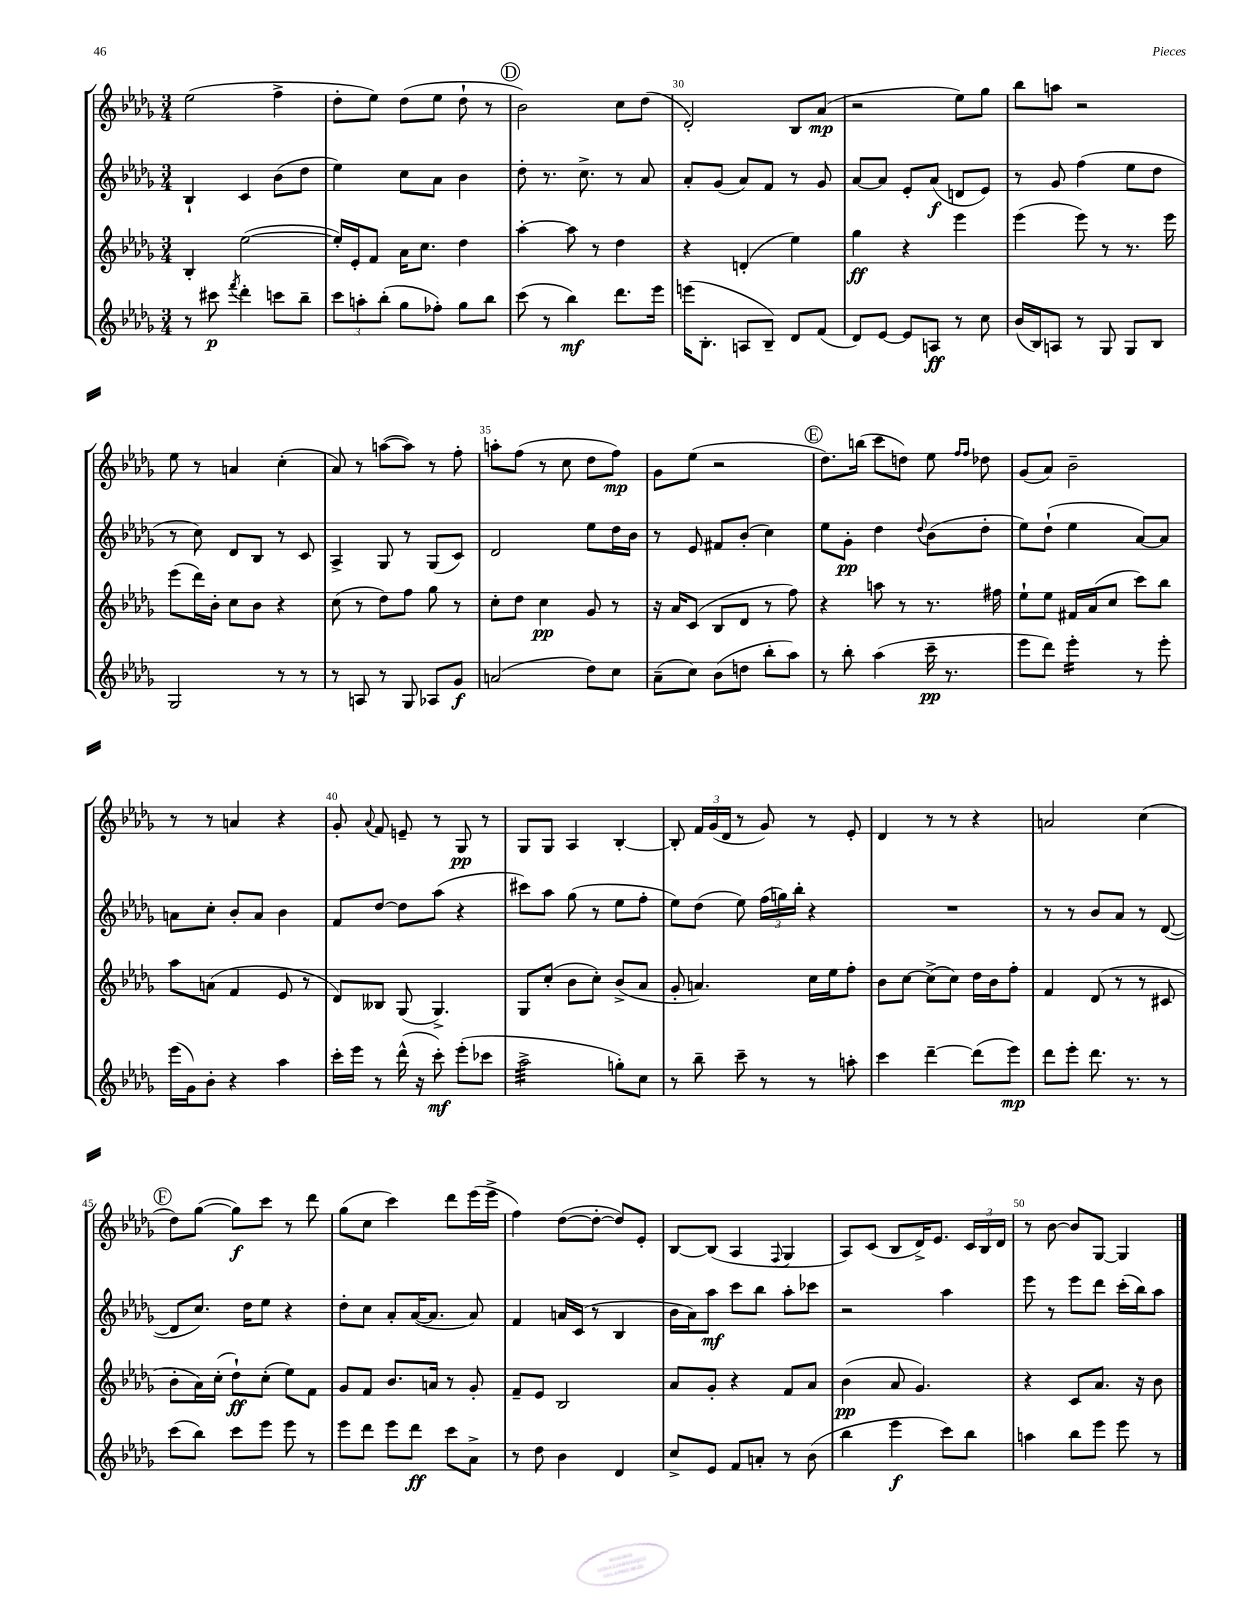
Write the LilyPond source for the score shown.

<<
\new StaffGroup <<
\new Staff = "s0" {
    \clef treble \key des \major \numericTimeSignature \time 3/4
    \autoBeamOff ees''2( f''4-> |
    des''8[-. ees''8]) des''8[( ees''8] des''8-! r8 |
    \mark \markup { \circle "D" } bes'2) c''8[ des''8]( |
    des'2-.) bes8[ aes'8]\mp( |
    r2 ees''8[) ges''8] |
    bes''8[ a''8] r2 |
    ees''8 r8 a'4 c''4-.( |
    aes'8) r8 a''8[~( a''8]) r8 f''8-. |
    a''8[-. f''8]( r8 c''8 des''8[ f''8]\mp) |
    ges'8[ ees''8]( r2 |
    \mark \markup { \circle "E" } des''8.[) b''16]( c'''8[ d''8]) ees''8 \grace { f''16[ f''16] } des''8 |
    ges'8[( aes'8]) bes'2-- |
    r8 r8 a'4 r4 |
    ges'8-. \appoggiatura { aes'8 } f'8 e'8-- r8 ges8\pp r8 |
    ges8[ ges8] aes4 bes4~-. |
    bes8-. \tuplet 3/2 { f'16[ ges'16( des'16] } r8 ges'8) r8 ees'8-. |
    des'4 r8 r8 r4 |
    a'2 c''4( |
    \mark \markup { \circle "F" } des''8[) ges''8]~( ges''8[\f) c'''8] r8 des'''8 |
    ges''8[( c''8] c'''4) des'''8[ ees'''16( ees'''16]-> |
    f''4) des''8[~( des''8]~-. des''8[) ees'8]-. |
    bes8[~ bes8]( aes4 \appoggiatura { f8 } ges4 |
    aes8[) c'8]( bes8[ des'16->) ees'8.] \tuplet 3/2 { c'16[ bes16 des'16] } |
    r8 bes'8~ bes'8[ ges8]~ ges4 \bar "|." |
}
\new Staff = "s1" {
    \clef treble \key des \major \numericTimeSignature \time 3/4
    \autoBeamOff bes4-! c'4 bes'8[( des''8] |
    ees''4) c''8[ aes'8] bes'4 |
    \mark \markup { \circle "D" } des''8-. r8. c''8.-> r8 aes'8 |
    aes'8[-. ges'8]( aes'8[) f'8] r8 ges'8 |
    aes'8[~ aes'8] ees'8[-. aes'8]\f( d'8[ ees'8]) |
    r8 ges'8 f''4( ees''8[ des''8] |
    r8 c''8) des'8[ bes8] r8 c'8 |
    aes4-> ges8 r8 ges8[( c'8]) |
    des'2 ees''8[ des''16 bes'16] |
    r8 ees'8 fis'8[ bes'8]-.( c''4) |
    \mark \markup { \circle "E" } ees''8[ ges'8]-.\pp des''4 \appoggiatura { des''8 } bes'8[( des''8]-. |
    ees''8[) des''8]-!( ees''4 aes'8[~) aes'8] |
    a'8[ c''8]-. bes'8[-. a'8] bes'4 |
    f'8[ des''8]~ des''8[ aes''8]( r4 |
    cis'''8[) aes''8] ges''8( r8 ees''8[ f''8]-. |
    ees''8[) des''8]( ees''8) \tuplet 3/2 { f''16[( g''16) bes''16]-. } r4 |
    R2. |
    r8 r8 bes'8[ aes'8] r8 des'8~( |
    \mark \markup { \circle "F" } des'8[ c''8.]) des''16[ ees''8] r4 |
    des''8[-. c''8] aes'8[-. aes'16~( aes'8.] aes'8) |
    f'4 a'16[ c'16]( r8 bes4 |
    bes'16[ aes'16) aes''8]\mf c'''8[ bes''8] aes''8[-. ces'''8] |
    r2 aes''4 |
    ees'''8 r8 ees'''8[ des'''8] c'''16[-.( bes''16) aes''8] \bar "|." |
}
\new Staff = "s2" {
    \clef treble \key des \major \numericTimeSignature \time 3/4
    \autoBeamOff bes4-. ees''2~( |
    ees''16[-.) ees'16-. f'8] aes'16[ c''8.] des''4 |
    \mark \markup { \circle "D" } aes''4~-. aes''8 r8 des''4 |
    r4 d'4-.( ees''4) |
    ges''4\ff r4 ees'''4 |
    ees'''4( ees'''8) r8 r8. ees'''16 |
    ees'''8[( des'''16) bes'16]-. c''8[ bes'8] r4 |
    c''8( r8 des''8[) f''8] ges''8 r8 |
    c''8[-. des''8] c''4\pp ges'8 r8 |
    r16 aes'16[ c'8]( bes8[ des'8] r8 f''8) |
    \mark \markup { \circle "E" } r4 a''8 r8 r8. fis''16 |
    ees''8[-! ees''8] fis'16[ aes'16( c''8] c'''8[) bes''8] |
    aes''8[ a'8]( f'4 ees'8 r8 |
    des'8[) beses8] ges8( ges4.->) |
    ges8[ c''8]-.( bes'8[ c''8]-.) bes'8[->( aes'8] |
    ges'8-. a'4.) c''16[ ees''16 f''8]-. |
    bes'8[ c''8]~ c''8[->( c''8]) des''16[ bes'16 f''8]-. |
    f'4 des'8( r8 r8 cis'8 |
    \mark \markup { \circle "F" } bes'8[-. aes'16) c''16]-.( des''8[-!\ff) c''8]-.( ees''8[) f'8] |
    ges'8[ f'8] bes'8.[ a'16] r8 ges'8-. |
    f'8[-- ees'8] bes2 |
    aes'8[ ges'8]-. r4 f'8[ aes'8] |
    bes'4\pp( aes'8 ges'4.) |
    r4 c'8[ aes'8.] r16 bes'8 \bar "|." |
}
\new Staff = "s3" {
    \clef treble \key des \major \numericTimeSignature \time 3/4
    \autoBeamOff r8 cis'''8\p \acciaccatura { f'''8 } des'''4-. c'''8[ bes''8]-- |
    \tuplet 3/2 { c'''8[ a''8-. bes''8]-.( } ges''8[ fes''8]-.) ges''8[ bes''8] |
    \mark \markup { \circle "D" } c'''8( r8 bes''4\mf) des'''8.[ ees'''16] |
    e'''16[( bes8.]-. a8[ bes8]--) des'8[ f'8]( |
    des'8[) ees'8]~ ees'8[ a8]\ff r8 c''8 |
    bes'16[( bes16) a8] r8 ges8 ges8[ bes8] |
    ges2 r8 r8 |
    r8 a8 r8 ges8 aes8[ ges'8]\f |
    a'2( des''8[) c''8] |
    aes'8[--( c''8]) bes'8[( d''8] bes''8[-. aes''8]) |
    \mark \markup { \circle "E" } r8 bes''8-. aes''4( c'''16--\pp r8. |
    ees'''8[ des'''8]) ees'''4:16-. r8 ees'''8-. |
    ees'''16[( ges'16) bes'8]-. r4 aes''4 |
    c'''16[-. ees'''16] r8 des'''16-^( r16 c'''8-.\mf) ees'''8[-.( ces'''8] |
    aes''2:32-> g''8[-.) c''8] |
    r8 bes''8-- c'''8-- r8 r8 a''8-. |
    c'''4 des'''4~-- des'''8[( ees'''8]\mp) |
    des'''8[ ees'''8]-. des'''8. r8. r8 |
    \mark \markup { \circle "F" } c'''8[( bes''8]) c'''8[ ees'''8] ees'''8 r8 |
    ees'''8[ des'''8] ees'''8[ des'''8]\ff c'''8[ aes'8]-> |
    r8 des''8 bes'4 des'4 |
    c''8[-> ees'8] f'8[ a'8]-. r8 bes'8( |
    bes''4 ees'''4\f c'''8[) bes''8] |
    a''4 bes''8[ ees'''8] ees'''8 r8 \bar "|." |
}
>>
>>
\layout { \context { \Score currentBarNumber = #27 \override BarNumber.break-visibility = ##(#f #t #t) barNumberVisibility = #(every-nth-bar-number-visible 5) } }
